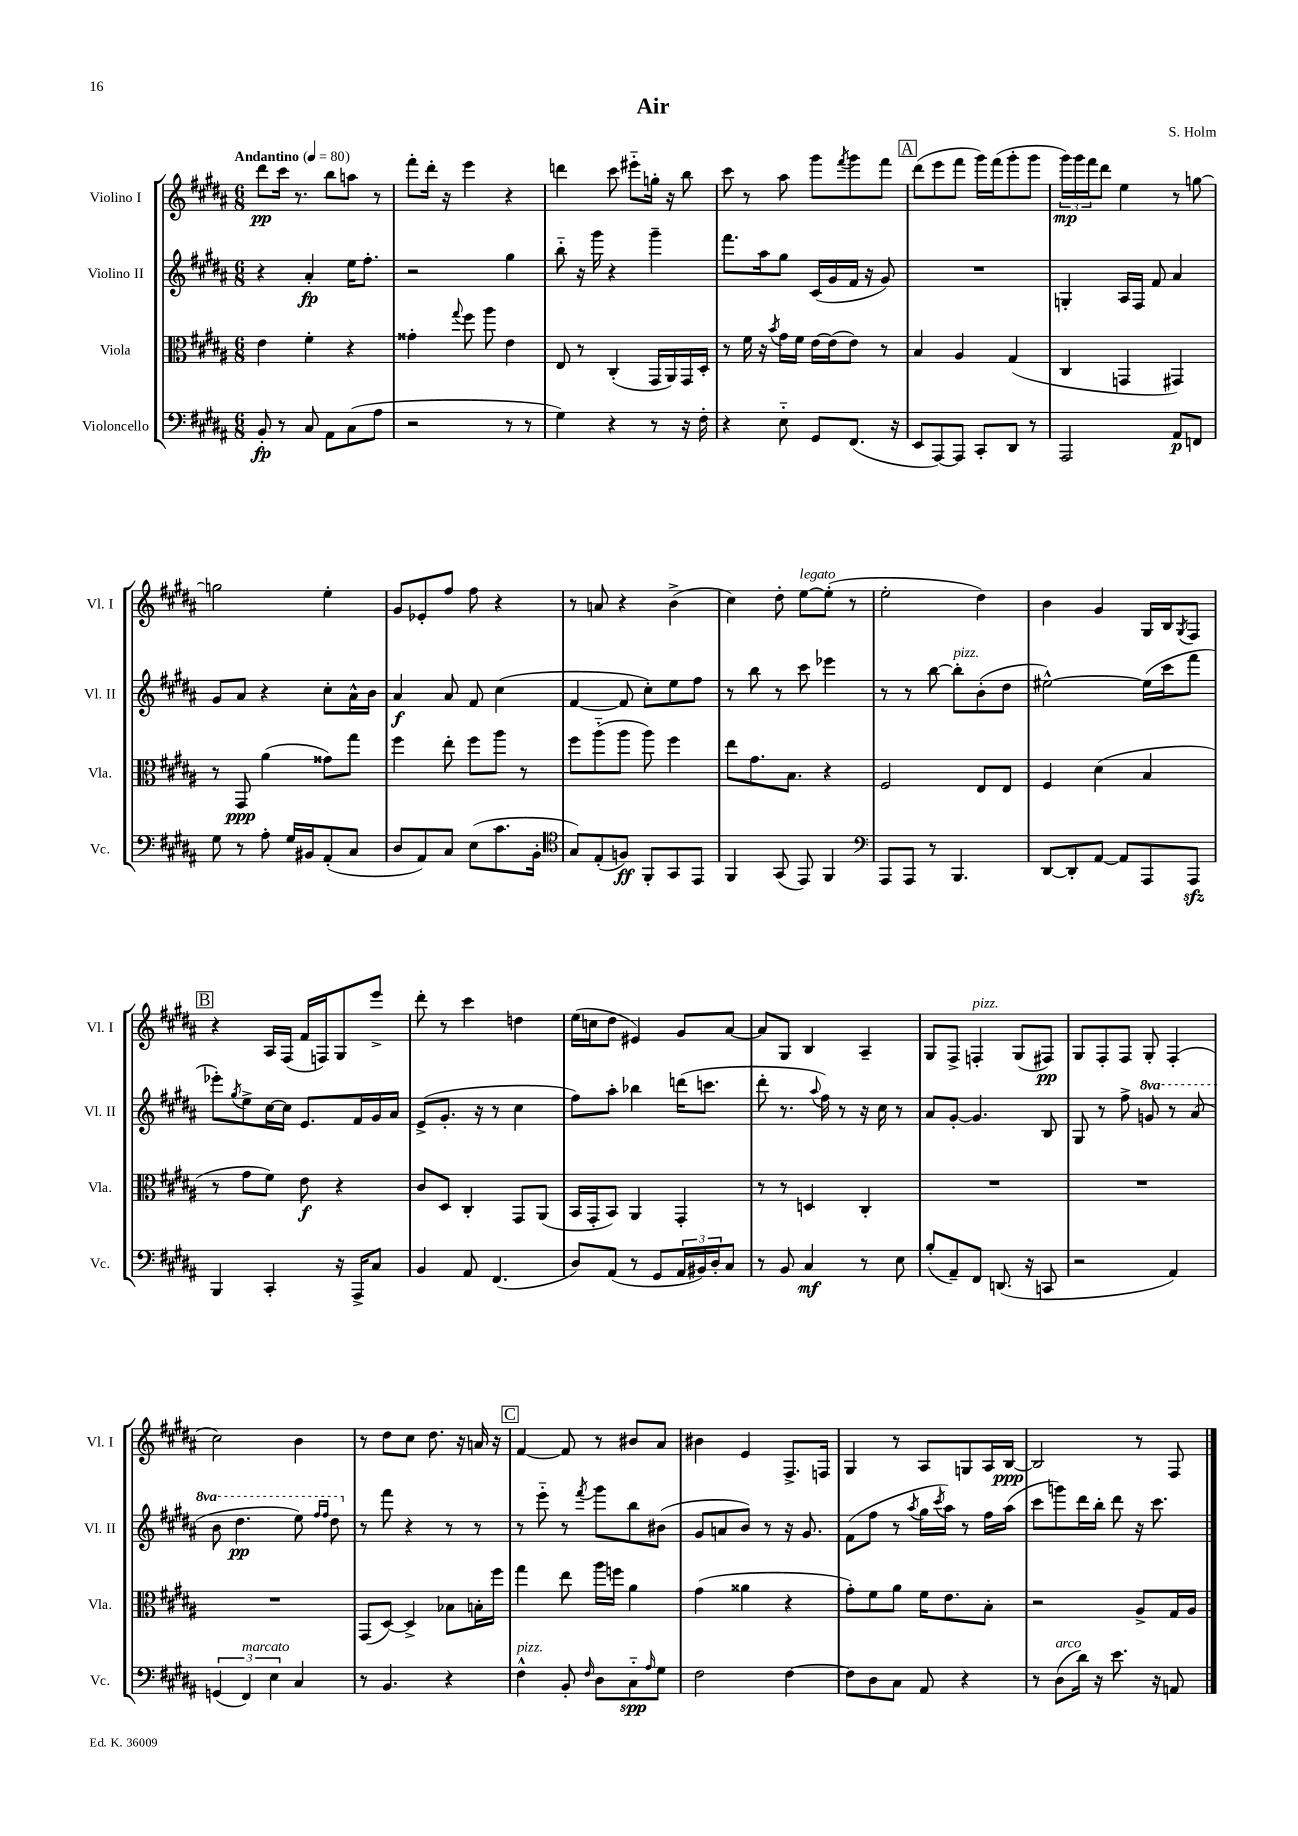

**kern	**kern	**kern	**kern
*staff4	*staff3	*staff2	*staff1
*clefF4	*clefC3	*clefG2	*clefG2
*k[f#c#g#d#a#]	*k[f#c#g#d#a#]	*k[f#c#g#d#a#]	*k[f#c#g#d#a#]
*M6/8	*M6/8	*M6/8	*M6/8
*MM80	*MM80	*MM80	*MM80
8BB'/	4e\	4r	8ddd#\L
8r	.	.	16ccc#\Jk
.	.	.	8.r
8C#/	4f#'\	4a#'/	.
8AA#\L	.	.	8bb\L
(8C#\	4r	16ee\LK	8aa\J
.	.	8.ff#'\J	.
8A#\J	.	.	8r
=	=	=	=
2r	4g##'\	2r	8fff#'\L
.	.	.	16ddd#'\Jk
.	.	.	16r
.	8qqgg#/	.	.
.	8ff#\	.	4eee\
.	8aa#\	.	.
8r	4e\	4gg#\	4r
8r	.	.	.
=	=	=	=
4G#\)	8E/	8bb'~\	4ddd\
.	8r	16r	.
.	.	16ggg#\	.
4r	(4C#'/	4r	8ccc#\
.	.	.	8eee#'~\L
8r	16GG#/LL	4ggg#~\	16gg'\Jk
.	16AA#/)	.	16r
16r	16GG#/	.	8bb\
16F#'\	16D#'/JJ	.	.
=	=	=	=
4r	8r	8.fff#\L	8ccc#\
.	16f#\	.	8r
.	16r	16aa#\k	.
.	8qb/	.	.
8E'~\	16g#\LL	8gg#\J	8aa#\
.	16f#\JJ	.	.
8GG#/L	[16e\LL	(16c#/LL	8ggg#\L
.	(16e\]J	16g#/	.
.	.	.	8qfff#/
(8.FF#/J	8e\J)	16f#/JJ	8ggg#\
.	.	16r	.
.	8r	8g#/)	8fff#\J
16r	.	.	.
=	=	=	=
8EE/L	4B/	2.r	(8ddd#\L
[8AAA#/)	.	.	8eee\
8AAA#/]J	4A#/	.	8fff#\J
8CC#'/L	.	.	16ggg#\LL)
.	.	.	(16fff#\J
8DD#/J	(4G#/	.	8ggg#'\
8r	.	.	8ggg#\J
=	=	=	=
2AAA#/	4C#/	4G'/	24ggg#\LL)
.	.	.	24ggg#\
.	.	.	24fff#\J
.	.	.	8ddd#\J
.	4GG/	16A#/LL	4ee\
.	.	16F#/JJ	.
.	.	8f#/	.
8AA#/L	4GG#/)	4a#/	8r
8FF/J	.	.	[8gg\
=	=	=	=
8G#\	8r	8g#/L	2gg\]
8r	8GG#/	8a#/J	.
8A#'\	(4a#\	4r	.
16G#/LL	.	.	.
16BB#/J	.	.	.
(8AA#'/	8g##\L)	8cc#'\L	4ee'\
8C#/J	8gg#\J	16a#^^\L	.
.	.	16b\JJ	.
=	=	=	=
8D#/L	4ff#\	4a#/	8g#/L
8AA#/)	.	.	8e-'/
8C#/J	8ee'\	8a#/	8ff#/J
(8E\L	8ff#\L	8f#/	8ff#\
8.c#\	8aa#\J	(4cc#\	4r
.	8r	.	.
16BB'\Jk	.	.	.
=	=	=	=
*clefC4	*	*	*
8G#/L)	8ff#\L	[4f#/	8r
(8E'/	(8aa#'~\	.	8a/
8F/J)	8aa#\J	8f#/]	4r
8FF#'/L	8aa#\)	8cc#'\L)	.
8GG#/	4ff#\	8ee\	(4b^\
8EE/J	.	8ff#\J	.
=	=	=	=
4FF#/	8ee\L	8r	4cc#\)
.	8.g#\	8bb\	.
(8GG#/	.	8r	8dd#'\
.	8.B\J	.	.
8EE/)	.	8ccc#\	[8ee\L
4FF#/	4r	4eee-\	(8ee'\]J
.	.	.	8r
=	=	=	=
*clefF4	*	*	*
8AAA#/L	2F#/	8r	2ee'\
8AAA#/J	.	8r	.
8r	.	[8bb\	.
4.BBB/	.	8bb'\]L	.
.	8E/L	(8b'\	4dd#\)
.	8E/J	8dd#\J	.
=	=	=	=
[8DD#/L	4F#/	[2ee#^^\)	4b\
8DD#'/]	.	.	.
[8AA#/J	(4d#\	.	4g#/
8AA#/]L	.	.	.
8AAA#/	4B/	(16ee#\]LL	16G#/LL
.	.	16ccc#\J	16B/J
.	.	.	8qG#/
8AAA#/J	.	8fff#\J	8F#/J
=	=	=	=
4BBB/	8r	8eee-'\L)	4r
.	.	8qgg#/	.
.	8g#\L	8ee^\	.
4CC#'/	8f#\J)	[16cc#\L	16A#/LL
.	.	16cc#\]JJ	(16F#/JJ
.	8e\	8.e/L	16f#/LL
.	.	.	16F/J)
16r	4r	.	8G#/
16AAA#^/LK	.	16f#/L	.
8C#/J	.	16g#/	8eee^/J
.	.	16a#/JJ	.
=	=	=	=
4BB/	8c#/L	(8e^/L	8ddd#'\
.	8D#/J	8.g#'/J	8r
8AA#/	4C#'/	.	4ccc#\
.	.	16r	.
(4.FF#/	.	8r	.
.	8GG#/L	4cc#\	4dd\
.	(8AA#/J	.	.
=	=	=	=
8D#/L)	16BB/LL	8ff#\L)	(16ee\LL
.	16GG#'/J	.	16cc\J
(8AA#/J	8BB/J)	8aa#'\J	8dd#\J
8r	4AA#/	4bb-\	4e#/)
8GG#/L	.	.	.
24AA#/L	4GG#'/	(16ddd\LK	8g#/L
24BB#/)	.	.	.
.	.	8.ccc\J	.
24D#'/J	.	.	.
8C#/J	.	.	[8a#/J
=	=	=	=
8r	8r	8ddd#'\	8a#/]L
8BB/	8r	8.r	8G#/J
4C#/	4D/	.	4B/
.	.	8qqaa#/	.
.	.	16ff#\)	.
.	.	8r	.
8r	4C#'/	16r	4A#~/
.	.	16cc#\	.
8E\	.	8r	.
=	=	=	=
(8B'/L	2.r	8a#/L	8G#/L
8AA#~/)	.	[8g#'/J	8F#^/J
8FF#/J	.	4.g#/]	4F'/
(8.DD/	.	.	.
.	.	.	(8G#/L
16r	.	.	.
8CC/	.	8B/	8F#/J)
=	=	=	=
2r	2.r	8G#/	8G#/L
.	.	8r	8F#'/
.	.	8ff#^\	8F#/J
.	.	8gg/	8G#'/
4AA#/)	.	8r	(4F#'/
.	.	(8aa#/	.
=	=	=	=
(6GG/	2.r	8bb\	2cc#\)
.	.	4.ddd#\	.
6FF#/)	.	.	.
6E\	.	.	.
4C#/	.	8eee\)	4b\
.	.	16qqfff#/LL	.
.	.	16qqfff#/JJ	.
.	.	8ddd#\	.
=	=	=	=
8r	(8GG#/L	8r	8r
4.BB/	[8D#/J)	8fff#\	8dd#\L
.	4D#^/]	4r	8cc#\J
.	.	.	8.dd#\
4r	8B-\L	8r	.
.	.	.	16r
.	16B'\L	8r	16a/
.	16ff#\JJ	.	16r
=	=	=	=
4F#^^\	4gg#\	8r	[4f#/
.	.	8eee'~\	.
8BB'/	8ee\	8r	8f#/]
16qqF#/	.	8qfff#/	.
8D#\L	16aa#\LL	8ggg#\L	8r
.	16ff\JJ	.	.
8C#'~\	4a#\	8bb\	8b#/L
16qqA#/	.	.	.
8G#\J	.	(8b#\J	8a#/J
=	=	=	=
2F#\	(4g#\	8g#/L	4b#\
.	.	8a/	.
.	4a##\	8b/J)	4e/
.	.	8r	.
[4F#\	4r	16r	8.F#^/L
.	.	8.g#/	.
.	.	.	16F/Jk
=	=	=	=
8F#\]L	8g#'\L)	(8f#\L	4G#/
8D#\	8f#\	8ff#\J	.
8C#\J	8a#\J	8r	8r
.	.	8qaa#/	.
8AA#/	16f#\LK	16gg#\LL	8A#/L
.	.	8qccc#/	.
.	8.e\	16aa#\JJ)	.
4r	.	8r	8G/
.	8B'\J	16ff#\LL	16A#/L
.	.	(16aa#\JJ	[16B/JJ
=	=	=	=
8r	2r	8ccc#\L	2B/]
(8D#\L	.	8ggg\)	.
16d#\Jk)	.	16ddd#\L	.
16r	.	16bb'\JJ	.
8.e\	.	8ddd#\	.
.	8A#^/L	16r	8r
16r	.	8.ccc#\	.
8AA/	16G#/L	.	8F#/
.	16A#/JJ	.	.
==	==	==	==
*-	*-	*-	*-
